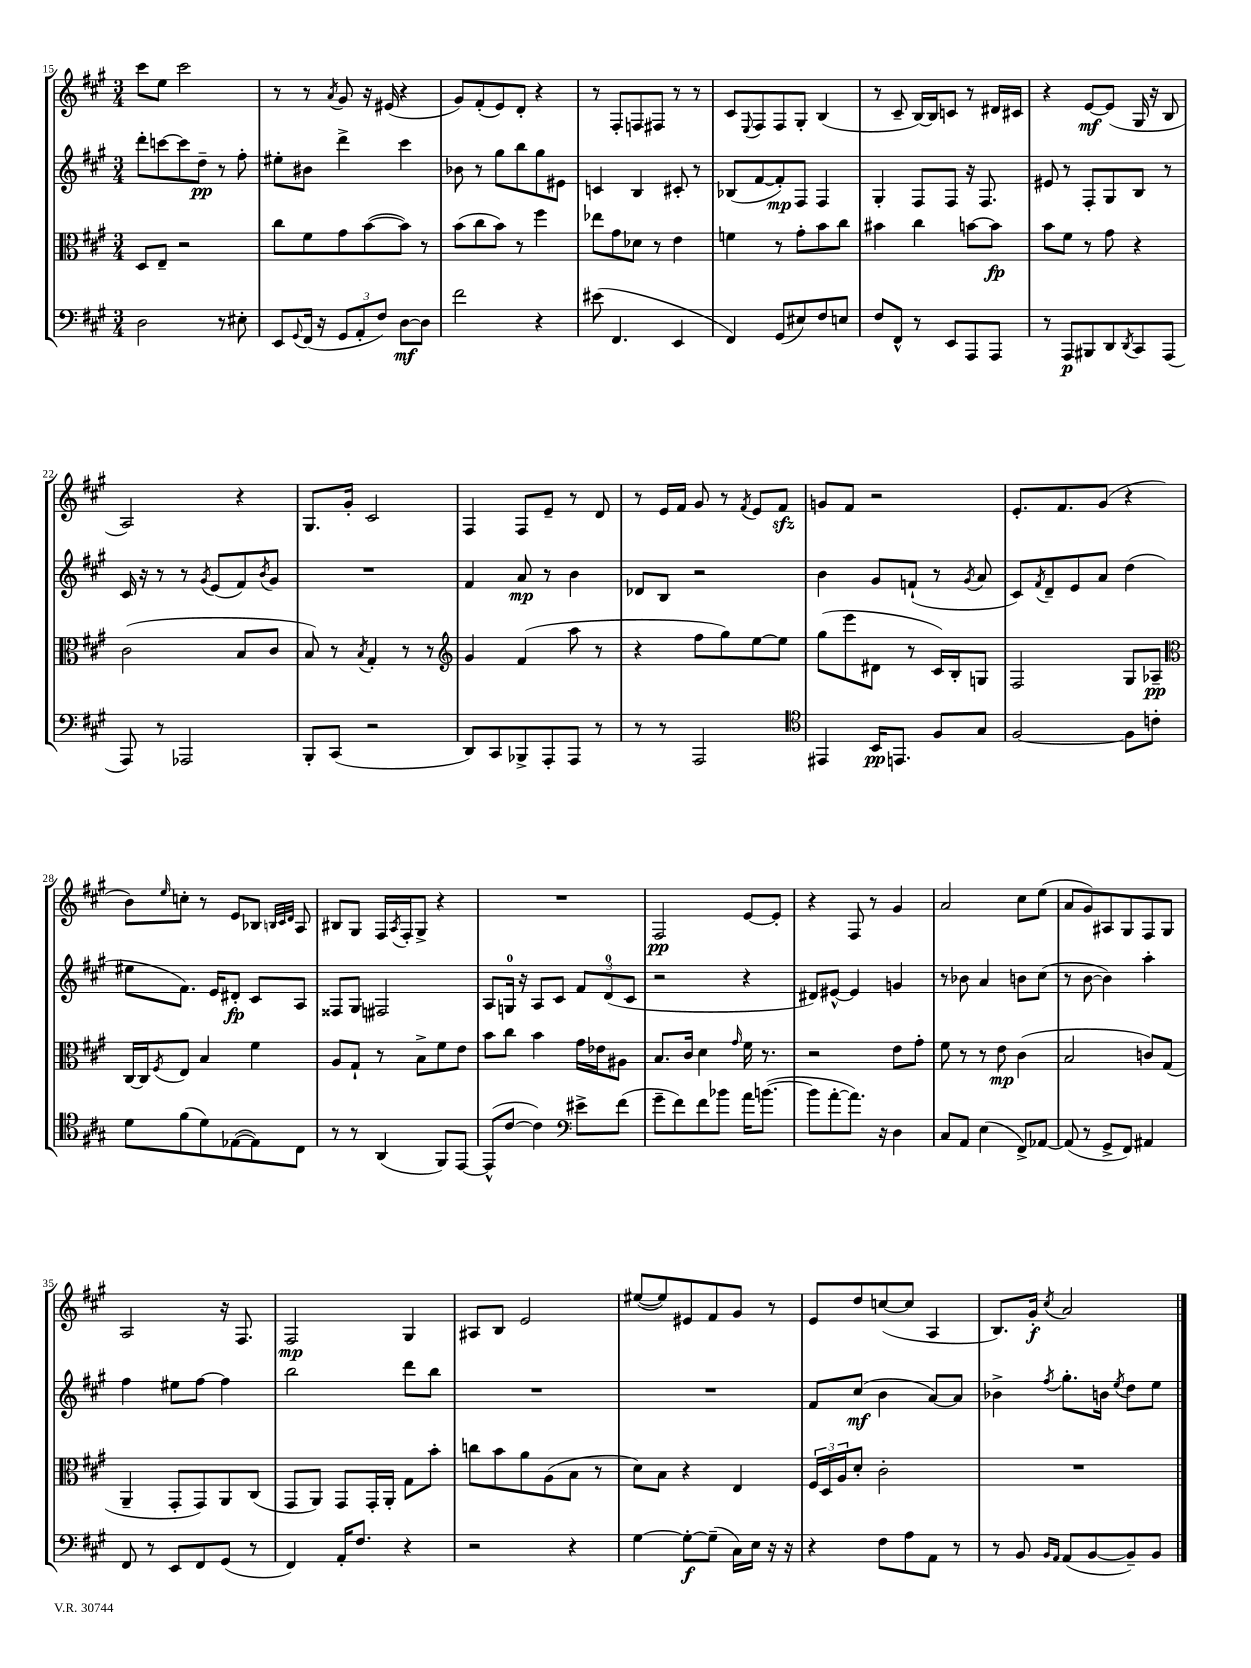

**kern	**kern	**kern	**kern
*staff4	*staff3	*staff2	*staff1
*clefF4	*clefC3	*clefG2	*clefG2
*k[f#c#g#]	*k[f#c#g#]	*k[f#c#g#]	*k[f#c#g#]
*M3/4	*M3/4	*M3/4	*M3/4
2D\	8D/L	8ddd'\L	8ccc#\L
.	8E~/J	[8ccc\	8ee\J
.	2r	8ccc\]	2ccc#\
.	.	8dd~\J	.
8r	.	8r	.
8E#'\	.	8ff#'\	.
=	=	=	=
8EE/L	8cc#\L	8ee#'\L	8r
8qqGG#/	.	.	.
(16FF#/Jk	8f#\	8b#\J	8r
16r	.	.	.
.	.	.	8qa/
12GG#/L	8g#\	4ddd^\	8g#/
12AA'/	.	.	.
.	([8b\	.	16r
12F#/J)	.	.	.
.	.	.	(16e#/
[8D\L	8b\]J)	4ccc#\	4r
8D\]J	8r	.	.
=	=	=	=
2f#\	(8b\L	8b-\	8g#/L)
.	8cc#\	8r	(8f#'/
.	8b\J)	8gg#\L	8e/)
.	8r	8bb\	8d'/J
4r	4ff#\	8gg#\	4r
.	.	8e#\J	.
=	=	=	=
(8e#\	8ee-\L	4c/	8r
4.FF#/	8g#\	.	8F#'/L
.	8d-\J	4B/	8F/
.	8r	.	8F#/J
4EE/	4e\	8c#'/	8r
.	.	8r	8r
=	=	=	=
4FF#/)	4f\	(8B-/L	8c#/L
.	.	.	8qqE/
.	.	[8f#/	8F#/
(8GG#/L	8r	8f#'/])	8F#/
8E#/)	8g#'\L	8F#/J	8G#'/J
8F#/	8b\	4F#/	(4B/
8E/J	8cc#\J	.	.
=	=	=	=
8F#/L	4b#\	4G#'/	8r
8FF#^^/J	.	.	8c#~/
8r	4cc#\	8F#/L	[16B/LL)
.	.	.	16B/]J
8EE/L	.	8F#/J	8c/J
8AAA/	[8b\L	16r	8r
.	.	8.F#/	.
8AAA/J	8b\]J	.	16d#/LL
.	.	.	16c#/JJ
=	=	=	=
8r	8b\L	8e#/	4r
8AAA/L	8f#\J	8r	.
8BBB#/	8r	8F#'/L	[8e/L
8DD/	8g#\	8G#/	(8e/]J
8qDD/	.	.	.
8CC#/	4r	8B/J	16G#/
.	.	.	16r
(8AAA/J	.	8r	8B/
=	=	=	=
8AAA/)	(2c#\	16c#/	2A/)
.	.	16r	.
8r	.	8r	.
2AAA-/	.	8r	.
.	.	8qg#/	.
.	.	(8e/L	.
.	8B/L	8f#/)	4r
.	.	8qb/	.
.	8c#/J	8g#/J	.
=	=	=	=
8BBB'/L	8B/)	2.r	8.G#/L
(8CC#/J	8r	.	.
.	.	.	16g#'/Jk
.	8qB/	.	.
2r	4G#'/	.	2c#/
.	8r	.	.
.	8r	.	.
=	=	=	=
*	*clefG2	*	*
8DD/L)	4g#/	4f#/	4F#/
8CC#/	.	.	.
8BBB-^/	(4f#/	8a/	8F#/L
8AAA'/	.	8r	8e~/J
8AAA/J	8aa\	4b\	8r
8r	8r	.	8d/
=	=	=	=
8r	4r	8d-/L	8r
8r	.	8B/J	16e/LL
.	.	.	16f#/JJ
2AAA/	8ff#\L	2r	8g#/
.	8gg#\)	.	8r
.	.	.	8qf#/
.	[8ee\	.	8e/L
.	8ee\]J	.	8f#/J
=	=	=	=
*clefC4	*	*	*
4EE#/	(8gg#\L	4b\	8g/L
.	8eee\	.	8f#/J
16BB/LK	8d#\J	8g#/L	2r
8.EE/J	.	.	.
.	8r	(8f`/J	.
8F#/L	16c#/LL)	8r	.
.	16B'/J	.	.
.	.	8qg#/	.
8G#/J	8G/J	8a/	.
=	=	=	=
[2F#/	2F#/	8c#/L)	8.e'/L
.	.	8qf#/	.
.	.	8d~/	.
.	.	.	8.f#/
.	.	8e/	.
.	.	8a/J	(8g#/J
8F#\]L	8G#/L	(4dd\	4r
8c'\J	8A-~/J	.	.
=	=	=	=
*	*clefC3	*	*
8d\L	[16C#/LL	8ee#\L	8b\L)
.	16C#/]J	.	.
.	8qF#/	.	16qqee/
(8f#\	8E/J	8.f#\J)	8cc'\J
8d\)	4B/	.	8r
.	.	16e/LK	.
([8E-\	.	8d#'/J	8e/L
8E-\])	4f#\	8c#/L	8B-/J
.	.	.	32qqB/LLL
.	.	.	32qqc#/
.	.	.	32qqd/JJJ
8C#\J	.	8A/J	8A/
=	=	=	=
8r	8A/L	8F##/L	8B#/L
8r	8G#`/J	8G#/J	8G#/J
(4AA/	8r	2F#/	16F#/LL
.	.	.	8qA/
.	.	.	16F#'/J
.	8B^\L	.	8G#^/J
8FF#/L)	8f#\	.	4r
[8EE/J	8e\J	.	.
=	=	=	=
(8EE^^/]L	8b\L	8A/L	2.r
[8c#/J	8cc#\J	16G/Jk	.
.	.	16r	.
4c#\])	4b\	8A/L	.
.	.	8c#/J	.
*clefF4	*	*	*
8e#^\L	16g#\LL	12f#/L	.
.	16e-\J	.	.
.	.	(12d/	.
(8f#\J	8A#\J	.	.
.	.	12c#/J	.
=	=	=	=
8g#~\L	8.B/L	2r	2F#/
8f#\)	.	.	.
.	16c#/Jk	.	.
8f#\	4d\	.	.
8b-\J	.	.	.
.	16qqg#/	.	.
16a\LK	16f#\	4r	[8e/L
([8.b\J	8.r	.	.
.	.	.	8e'/]J
=	=	=	=
8b\]L	2r	8d#/L)	4r
[8a'\	.	[8e#^^/J	.
8.a\]J)	.	4e#/]	8F#/
.	.	.	8r
16r	.	.	.
4D\	8e\L	4g/	4g#/
.	8g#'\J	.	.
=	=	=	=
8C#/L	8f#\	8r	2a/
8AA/J	8r	8b-\	.
(4E\	8r	4a/	.
.	8e\	.	.
8FF#^/L)	(4c#\	8b\L	8cc#\L
[8AA-/J	.	(8cc#\J	(8ee\J
=	=	=	=
(8AA-/]	2B/	8r	8a/L
8r	.	[8b\	8g#/)
8GG#^/L	.	4b\])	8A#/
8FF#/J)	.	.	8G#/
4AA#/	8c/L)	4aa'\	8F#/
.	(8G#/J	.	8G#/J
=	=	=	=
8FF#/	4AA~/	4ff#\	2A/
8r	.	.	.
8EE/L	8GG#'/L	8ee#\L	.
8FF#/	8GG#/)	[8ff#\J	.
(8GG#/J	8AA/	4ff#\]	16r
.	.	.	8.F#/
8r	(8C#/J	.	.
=	=	=	=
4FF#/)	8GG#/L	2bb\	2F#/
.	8AA/J)	.	.
16AA'/LK	8GG#/L	.	.
8.F#/J	.	.	.
.	16GG#'/L	.	.
.	16AA'/JJ	.	.
4r	8G#\L	8ddd\L	4G#/
.	8b'\J	8bb\J	.
=	=	=	=
2r	8cc\L	2.r	8A#/L
.	8b\	.	8B/J
.	8a\	.	2e/
.	(8A\	.	.
4r	8B\J	.	.
.	8r	.	.
=	=	=	=
[4G#\	8d\L)	2.r	([8ee#/L
.	8B\J	.	8ee#/])
8G#'\_L	4r	.	8e#/
(8G#~\]J	.	.	8f#/
16C#\LL)	4E/	.	8g#/J
16E\JJ	.	.	.
16r	.	.	8r
16r	.	.	.
=	=	=	=
4r	24F#/LL	8f#/L	8e/L
.	24D/	.	.
.	24A/J	.	.
.	8d'/J	(8cc#/J	8dd/
8F#\L	2c#'\	4b\	([8cc/
8A\	.	.	8cc/]J
8AA\J	.	[8a/L)	4A/
8r	.	8a/]J	.
=	=	=	=
8r	2.r	4b-^\	8.B/L)
8BB/	.	.	.
.	.	.	16g#'/Jk
16qqBB/LL	.	.	.
16qqAA/JJ	.	8qff#/	8qcc#/
(8AA/L	.	8.gg#'\L	2a/
[8BB/	.	.	.
.	.	16b\Jk	.
.	.	8qee/	.
8BB~/])	.	8dd\L	.
8BB/J	.	8ee\J	.
==	==	==	==
*-	*-	*-	*-
